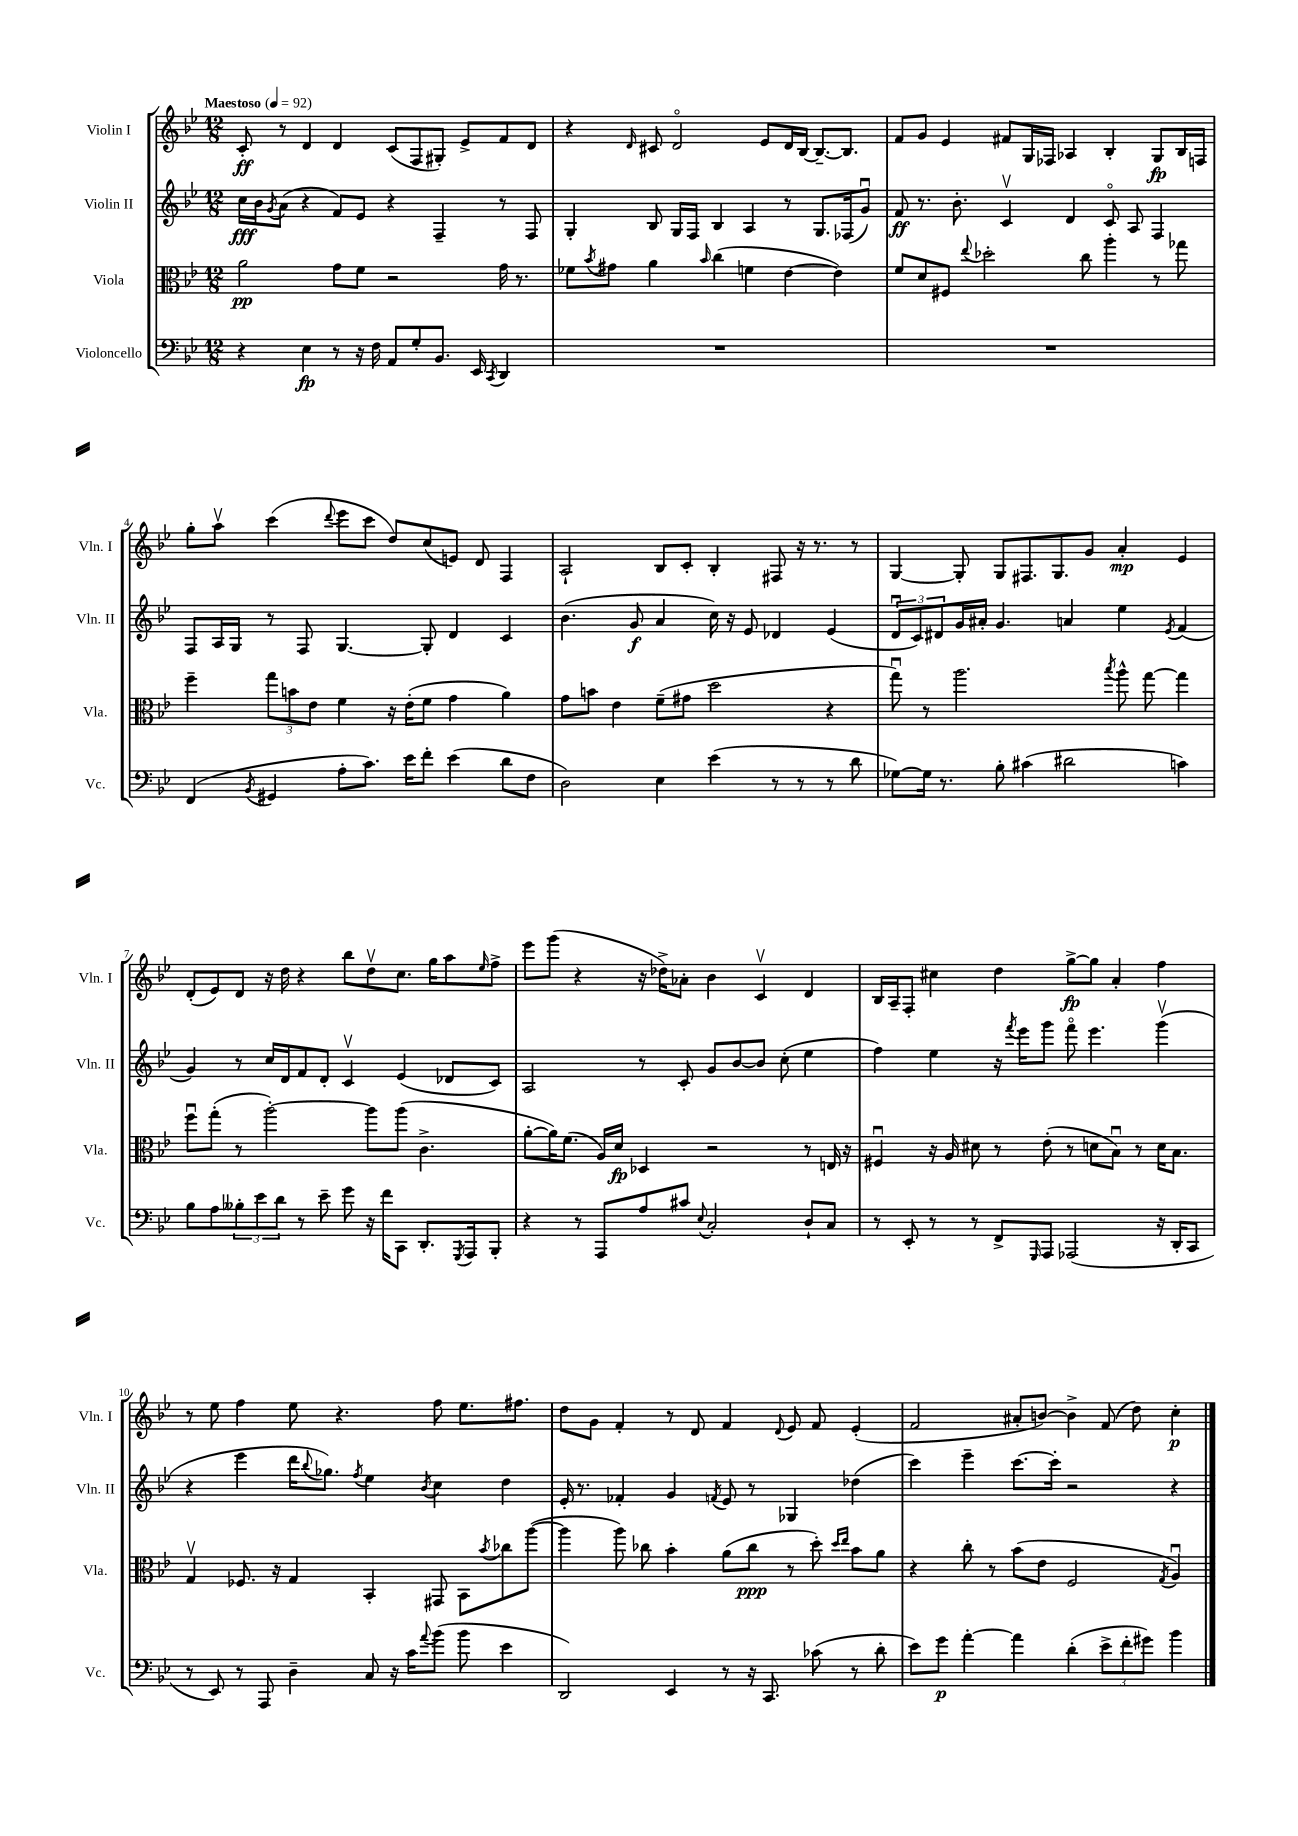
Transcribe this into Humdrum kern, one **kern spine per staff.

**kern	**dynam	**kern	**dynam	**kern	**dynam	**kern	**dynam
*part4	*part4	*part3	*part3	*part2	*part2	*part1	*part1
*staff4	*staff4	*staff3	*staff3	*staff2	*staff2	*staff1	*staff1
*I"Violoncello	*	*I"Viola	*	*I"Violin II	*	*I"Violin I	*
*I'Vc.	*	*I'Vla.	*	*I'Vln. II	*	*I'Vln. I	*
*clefF4	*	*clefC3	*	*clefG2	*	*clefG2	*
*k[b-e-]	*	*k[b-e-]	*	*k[b-e-]	*	*k[b-e-]	*
*M12/8	*	*M12/8	*	*M12/8	*	*M12/8	*
*MM92	*	*MM92	*	*MM92	*	*MM92	*
=1	=1	=1	=1	=1	=1	=1	=1
!	!	!	!	!	!	!LO:TX:a:B:t=Maestoso	!
4r	.	2a\	pp	16cc\LL	fff	8c'/	ff
.	.	.	.	16b-\J	.	.	.
.	.	.	.	8qg/	.	.	.
.	.	.	.	(8a\J	.	8r	.
4E-\	fp	.	.	4r	.	4d/	.
8r	.	8g\L	.	8f/L)	.	4d/	.
16r	.	8f\J	.	8e-/J	.	.	.
16F\	.	.	.	.	.	.	.
8AA/L	.	2r	.	4r	.	(8c/L	.
8G'/	.	.	.	.	.	8F/	.
8.BB-/J	.	.	.	4F~/	.	8G#X'/J)	.
.	.	.	.	.	.	8e-^/L	.
16EE-/	.	.	.	.	.	.	.
8qCC/	.	.	.	.	.	.	.
4DD/	.	16g\	.	8r	.	8f/	.
.	.	8.r	.	.	.	.	.
.	.	.	.	8F/	.	8d/J	.
=2	=2	=2	=2	=2	=2	=2	=2
1.r	.	8f-X\L	.	4G'/	.	4r	.
.	.	8qb-/	.	.	.	.	.
.	.	8g#X\J	.	.	.	.	.
.	.	.	.	.	.	16qqd/	.
.	.	4a\	.	8B-/	.	8c#X/	.
.	.	.	.	16G/LL	.	2d/	.
.	.	.	.	16F/JJ	.	.	.
.	.	16qqb-/	.	.	.	.	.
.	.	(4cc\	.	4B-/	.	.	.
.	.	4fn\	.	4A/	.	.	.
.	.	.	.	.	.	8e-/L	.
.	.	[4e-\	.	8r	.	16d/L	.
.	.	.	.	.	.	[16B-/JJ	.
.	.	.	.	8.G/L	.	8.B-~/L_	.
.	.	4e-\])	.	.	.	.	.
.	.	.	.	(16F-X/k	.	8.B-/J]	.
.	.	.	.	8gu/J)	.	.	.
=3	=3	=3	=3	=3	=3	=3	=3
1.r	.	8f/L	.	8f/	ff	8f/L	.
.	.	8d/	.	8.r	.	8g/J	.
.	.	8F#X/J	.	.	.	4e-/	.
.	.	.	.	8.b-'\	.	.	.
.	.	8qqee-/	.	.	.	.	.
.	.	2dd-X'\	.	.	.	.	.
.	.	.	.	4cv/	.	8f#X/L	.
.	.	.	.	.	.	16G/L	.
.	.	.	.	.	.	16F-X/JJ	.
.	.	.	.	4d/	.	4A-X/	.
.	.	8cc\	.	.	.	.	.
.	.	4aa'\	.	8c/	.	4B-'/	.
.	.	.	.	8A/	.	.	.
.	.	8r	.	4F/	.	8G/L	fp
.	.	8gg-X\	.	.	.	16B-/L	.
.	.	.	.	.	.	16Fn/JJ	.
!!LO:LB:g=z
=4	=4	=4	=4	=4	=4	=4	=4
(4FF/	.	4ff~\	.	8F/L	.	8gg'\L	.
.	.	.	.	16A/L	.	8aav\J	.
.	.	.	.	16G/JJ	.	.	.
8qBB-/	.	.	.	.	.	.	.
4GG#X/	.	12gg\L	.	8r	.	(4ccc\	.
.	.	12bn\	.	.	.	.	.
.	.	.	.	8F/	.	.	.
.	.	12e-\J	.	.	.	.	.
.	.	.	.	.	.	8qqddd/	.
8A'\L	.	4f\	.	[4.G/	.	8eee-\L	.
8.c\J)	.	.	.	.	.	8ccc\J	.
.	.	16r	.	.	.	8dd/L)	.
16e-\KL	.	(16e-'\KL	.	.	.	.	.
8f'\J	.	8f\J	.	8G'/]	.	(8cc/	.
(4e-\	.	4g\	.	4d/	.	8en/J)	.
.	.	.	.	.	.	8d/	.
8d\L	.	4a\)	.	4c/	.	4F/	.
8F\J	.	.	.	.	.	.	.
=5	=5	=5	=5	=5	=5	=5	=5
2D\)	.	8g\L	.	(4.b-\	.	2A`/	.
.	.	8bn\J	.	.	.	.	.
.	.	4e-\	.	.	.	.	.
.	.	.	.	8g/	f	.	.
4E-\	.	(8f~\L	.	4a/	.	8B-/L	.
.	.	8g#X\J	.	.	.	8c'/J	.
(4e-\	.	2dd\	.	16cc\)	.	4B-'/	.
.	.	.	.	16r	.	.	.
.	.	.	.	8e-/	.	.	.
8r	.	.	.	4d-X/	.	8F#X/	.
8r	.	.	.	.	.	16r	.
.	.	.	.	.	.	8.r	.
8r	.	4r	.	(4e-/	.	.	.
8d\	.	.	.	.	.	8r	.
=6	=6	=6	=6	=6	=6	=6	=6
[8G-X\L)	.	8ggu\)	.	12du/L	.	[4G/	.
.	.	.	.	12c/)	.	.	.
16G-\Jk]	.	8r	.	.	.	.	.
.	.	.	.	12d#X/	.	.	.
8.r	.	.	.	.	.	.	.
.	.	2.aa\	.	16g/L	.	8G'/]	.
.	.	.	.	16a#X'/JJ	.	.	.
8B-'\	.	.	.	4.g/	.	8G/L	.
(4c#X\	.	.	.	.	.	8.F#X/	.
.	.	.	.	.	.	8.G/	.
2d#X\	.	.	.	4an/	.	.	.
.	.	.	.	.	.	8g/J	.
.	.	8qbb-/	.	.	.	.	.
.	.	8aa^^\	.	4ee-\	.	4a'/	mp
.	.	[8gg\	.	.	.	.	.
.	.	.	.	8qe-/	.	.	.
4cn\)	.	4gg\]	.	(4f/	.	4e-/	.
!!LO:LB:g=z
=7	=7	=7	=7	=7	=7	=7	=7
8B-\L	.	8ffu\L	.	4g/)	.	(8d'/L	.
8A\	.	(8gg'\J	.	.	.	8e-/)	.
12B--X'\	.	8r	.	8r	.	8d/J	.
12e-\	.	.	.	.	.	.	.
.	.	[2aa'\)	.	16cc/LL	.	16r	.
12d\J	.	.	.	.	.	.	.
.	.	.	.	16d/J	.	16dd\	.
8r	.	.	.	8f/	.	4r	.
8e-~\	.	.	.	8d'/J	.	.	.
8g\	.	.	.	4cv/	.	8bb-\L	.
16r	.	8aa\L]	.	.	.	8ddv\	.
16f\KL	.	.	.	.	.	.	.
8CC\J	.	(8aa\J	.	(4e-/	.	8.cc\J	.
8.DD'/L	.	4.c^\	.	.	.	.	.
.	.	.	.	.	.	16gg\KL	.
.	.	.	.	8d-X/L	.	8aa\	.
8qGGG/	.	.	.	.	.	.	.
16AAA/k	.	.	.	.	.	.	.
.	.	.	.	.	.	16qqee-/	.
8BBB-'/J	.	.	.	8c/J)	.	8ff^\J	.
=8	=8	=8	=8	=8	=8	=8	=8
4r	.	[8a'\L	.	2A/	.	8eee-\L	.
.	.	16a\K])	.	.	.	(8ggg\J	.
.	.	(8.f\J	.	.	.	.	.
8r	.	.	.	.	.	4r	.
8AAA/L	.	16A/LL)	.	.	.	.	.
.	.	16d/JJ	fp	.	.	.	.
8A/	.	4D-X/	.	8r	.	16r	.
.	.	.	.	.	.	16dd-X^\KL)	.
8c#X/J	.	.	.	8c'/	.	8a-X'\J	.
8qqE-/	.	.	.	.	.	.	.
2C'/	.	2r	.	8g/L	.	4b-\	.
.	.	.	.	[8b-/	.	.	.
.	.	.	.	8b-/J]	.	4cv/	.
.	.	.	.	(8cc'\	.	.	.
8D`/L	.	8r	.	4ee-\	.	4d/	.
8C/J	.	16En/	.	.	.	.	.
.	.	16r	.	.	.	.	.
=9	=9	=9	=9	=9	=9	=9	=9
8r	.	4F#Xu/	.	4ff\)	.	16B-/LL	.
.	.	.	.	.	.	16A~/J	.
8EE-'/	.	.	.	.	.	8F'/J	.
8r	.	16r	.	4ee-\	.	4cc#X\	.
.	.	16A/	.	.	.	.	.
8r	.	8d#X\	.	.	.	.	.
8FF^/L	.	8r	.	16r	.	4dd\	.
.	.	.	.	8qfff/	.	.	.
.	.	.	.	16eee-\KL	.	.	.
16qqGGG/	.	.	.	.	.	.	.
8AAA/J	.	(8e-'\	.	8ggg\J	.	.	.
(2AAA-X/	.	8r	.	8fff\	.	[8gg^\L	fp
.	.	8dn\L	.	4.eee-\	.	8gg\J]	.
.	.	8B-u\J)	.	.	.	4a'/	.
.	.	8r	.	.	.	.	.
16r	.	16d\KL	.	(4gggv\	.	4ff\	.
16DD'/KL	.	8.B-\J	.	.	.	.	.
8CC/J	.	.	.	.	.	.	.
!!LO:LB:g=z
=10	=10	=10	=10	=10	=10	=10	=10
8r	.	4Gv/	.	4r	.	8r	.
8EE-/)	.	.	.	.	.	8ee-\	.
8r	.	8.F-X/	.	4eee-\	.	4ff\	.
8AAA/	.	.	.	.	.	.	.
.	.	16r	.	.	.	.	.
4D~\	.	4G/	.	16ddd\KL	.	8ee-\	.
.	.	.	.	8qqbb-/	.	.	.
.	.	.	.	8.gg-X\J)	.	.	.
.	.	.	.	.	.	4.r	.
.	.	.	.	8qff/	.	.	.
8C/	.	4BB-'/	.	4ee-\	.	.	.
16r	.	.	.	.	.	.	.
16c\KL	.	.	.	.	.	.	.
8qqa/	.	.	.	8qb-/	.	.	.
(8b-\J	.	8GG#X/	.	4cc\	.	8ff\	.
8b-\	.	8BB-\L	.	.	.	8.ee-\L	.
.	.	8qb-/	.	.	.	.	.
4e-\	.	8cc-X\	.	4dd\	.	.	.
.	.	.	.	.	.	8.ff#X\J	.
.	.	([8aa\J	.	.	.	.	.
=11	=11	=11	=11	=11	=11	=11	=11
2DD/)	.	4aa\]	.	16e-'/	.	8dd\L	.
.	.	.	.	8.r	.	.	.
.	.	.	.	.	.	8g\J	.
.	.	8aa\)	.	4f-X'/	.	4f'/	.
.	.	8cc-X\	.	.	.	.	.
4EE-/	.	4b-'\	.	4g/	.	8r	.
.	.	.	.	.	.	8d/	.
.	.	.	.	8qfn/	.	.	.
8r	.	(8a\L	.	8e-/	.	4f/	.
16r	.	8cc-\J	ppp	8r	.	.	.
8.CC/	.	.	.	.	.	.	.
.	.	.	.	.	.	8qqd/	.
.	.	8r	.	4G-X/	.	8e-/	.
(8c-X\	.	8dd'\)	.	.	.	8f/	.
.	.	16qqdd/LL	.	.	.	.	.
.	.	16qqee-/JJ	.	.	.	.	.
8r	.	8b-\L	.	(4dd-X\	.	(4e-'/	.
8d'\	.	8a\J	.	.	.	.	.
=12	=12	=12	=12	=12	=12	=12	=12
8e-\L)	.	4r	.	4ccc\)	.	2f/	.
8g\J	p	.	.	.	.	.	.
[4a'\	.	8cc'\	.	4eee-~\	.	.	.
.	.	8r	.	.	.	.	.
4a\]	.	(8b-\L	.	[8.ccc\L	.	8a#X'/L	.
.	.	8e-\J	.	.	.	[8bn/J)	.
.	.	.	.	16ccc'\Jk]	.	.	.
(4d'\	.	2F/	.	2r	.	4b^\]	.
12e-^\L	.	.	.	.	.	(8f/	.
12f'\	.	.	.	.	.	.	.
.	.	.	.	.	.	8dd\)	.
12g#X\J)	.	.	.	.	.	.	.
.	.	8qG/	.	.	.	.	.
4b-\	.	4Au/)	.	4r	.	4cc'\	p
==	==	==	==	==	==	==	==
*-	*-	*-	*-	*-	*-	*-	*-
